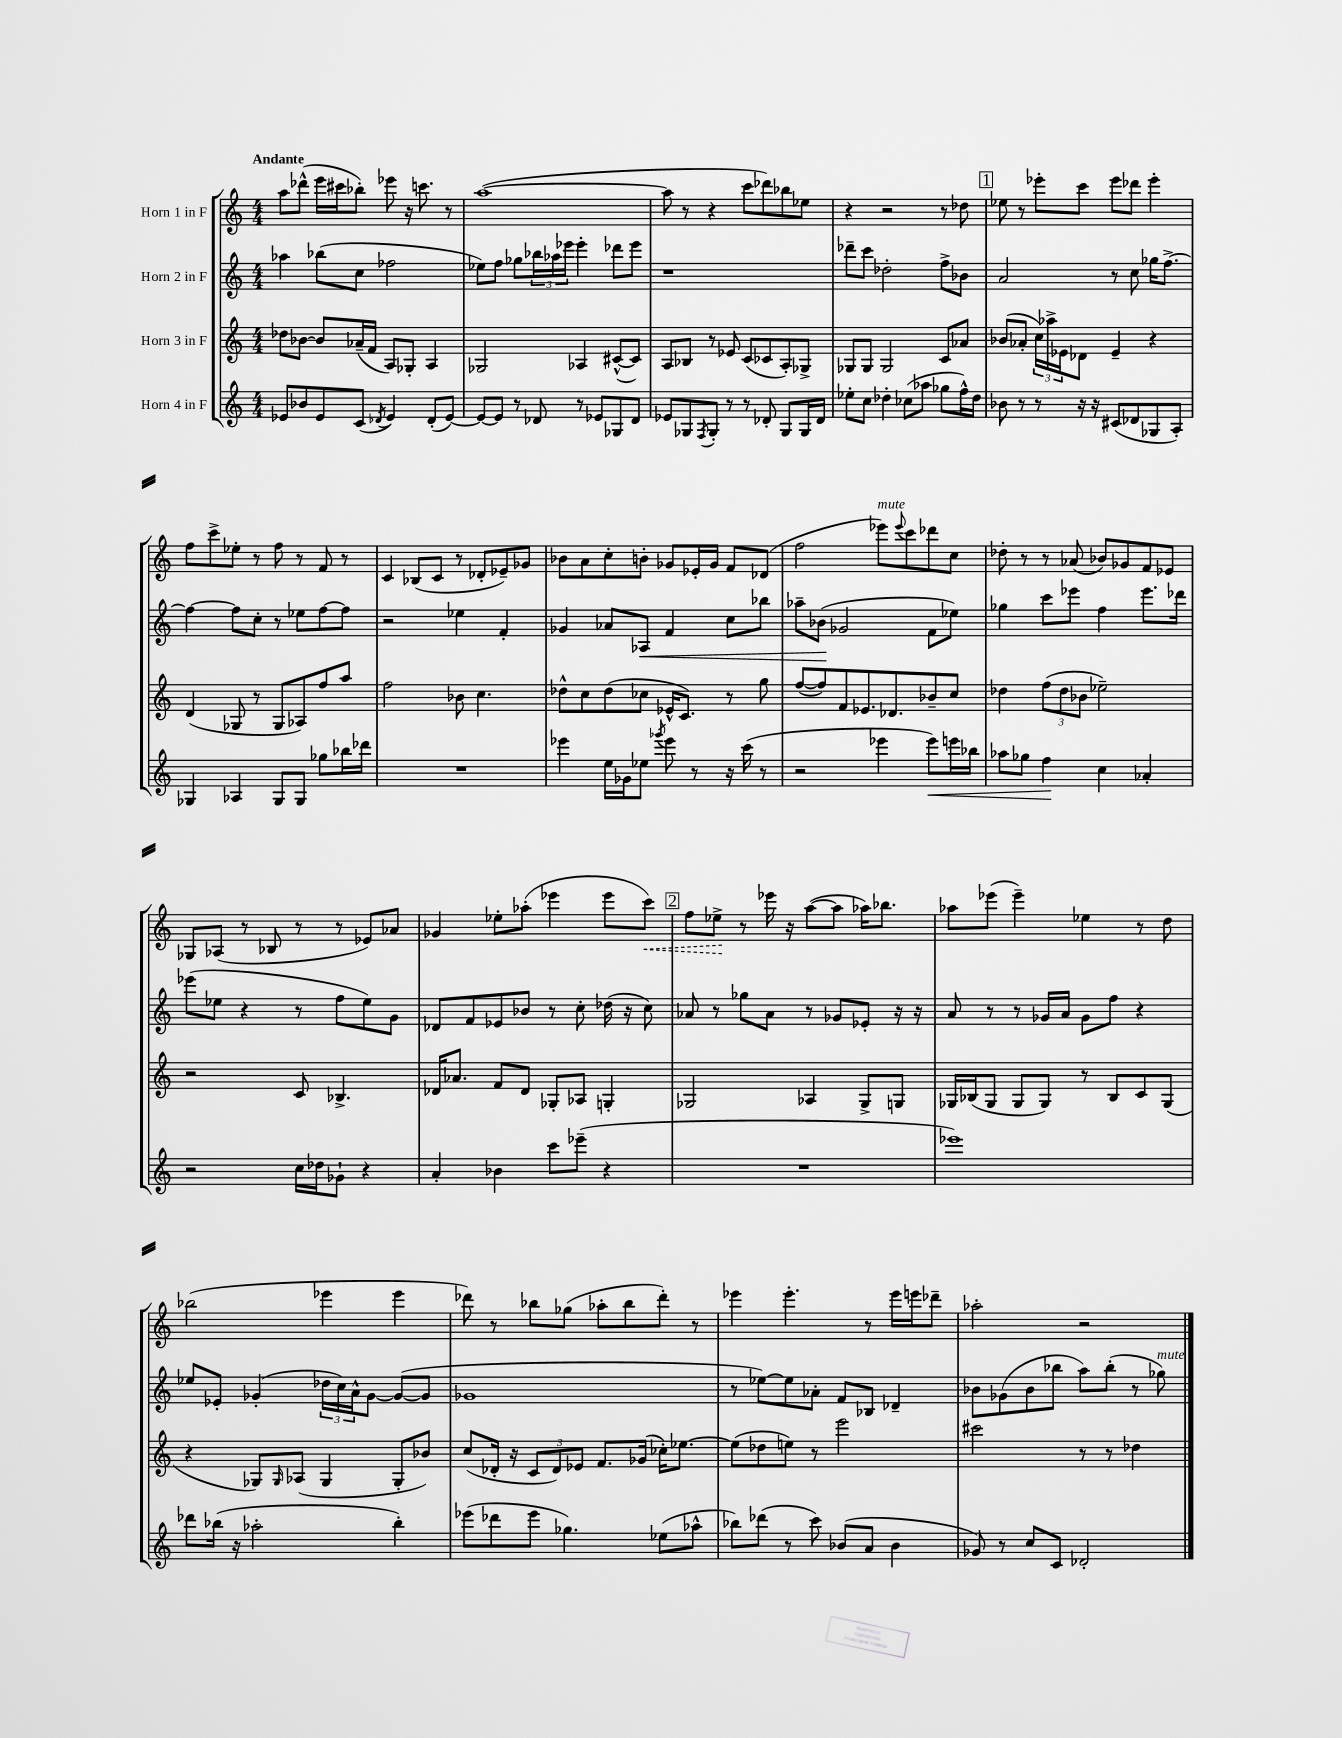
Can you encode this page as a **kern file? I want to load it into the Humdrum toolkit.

**kern	**dynam	**kern	**kern	**dynam	**kern	**dynam
*part4	*part4	*part3	*part2	*part2	*part1	*part1
*staff4	*staff4	*staff3	*staff2	*staff2	*staff1	*staff1
*I"Horn 4 in F	*	*I"Horn 3 in F	*I"Horn 2 in F	*	*I"Horn 1 in F	*
*clefG2	*	*clefG2	*clefG2	*	*clefG2	*
*k[]	*	*k[]	*k[]	*	*k[]	*
*M4/4	*	*M4/4	*M4/4	*	*M4/4	*
=1	=1	=1	=1	=1	=1	=1
!	!	!	!	!	!LO:TX:a:B:t=Andante	!
8e-X/L	.	8dd-X\L	4aa-X\	.	8aa\L	.
8b-X/	.	[8b-X\J	.	.	(8ddd-X^^\J	.
8e-/	.	8b-/L]	(8bb-X\L	.	16eee\LL	.
.	.	.	.	.	16ccc#X\J	.
(8c/J	.	(16a-X~/L	8cc\J	.	8bb-X'\J)	.
.	.	16f/JJ	.	.	.	.
8qd-X/	.	.	.	.	.	.
4e-/)	.	8A/L)	2ff-X\	.	8eee-X\	.
.	.	8G-X'/J	.	.	16r	.
.	.	.	.	.	8.cccn\	.
(8d-'/L	.	4A/	.	.	.	.
[8e-/J)	.	.	.	.	8r	.
=2	=2	=2	=2	=2	=2	=2
8e-/L_	.	2G-X/	8ee-X\L)	.	([1aa	.
8e-/J]	.	.	8ff\J	.	.	.
8r	.	.	8gg-X\L	.	.	.
8d-X/	.	.	24bb-X\L	.	.	.
.	.	.	24aa-X\	.	.	.
.	.	.	24eee-X\JJ	.	.	.
8r	.	4A-X/	4eee-'\	.	.	.
8e-X/L	.	.	.	.	.	.
8G-X/	.	([8c#X^^/L	8ddd-X\L	.	.	.
8d-/J	.	8c#/J])	8eee-\J	.	.	.
=3	=3	=3	=3	=3	=3	=3
8e-X/L	.	8A/L	1r	.	8aa\]	.
8G-X/	.	8B-X/J	.	.	8r	.
8qF/	.	.	.	.	.	.
8G-'/J	.	8r	.	.	4r	.
8r	.	8e-X/	.	.	.	.
8r	.	(8c/L	.	.	8ccc\L	.
8d-X'/	.	8c-X/	.	.	8ddd-X\)	.
8G-/L	.	8A'/)	.	.	8bb-X\	.
16G-/L	.	8G-X^/J	.	.	8ee-X\J	.
16d-/JJ	.	.	.	.	.	.
=4	=4	=4	=4	=4	=4	=4
8ee-X'\L	.	8G-X/L	8ddd-X~\L	.	4r	.
8cc\J	.	8G-/J	8ccc\J	.	.	.
4dd-X'\	.	2G-/	2dd-X'\	.	2r	.
(8cc-X\L	.	.	.	.	.	.
8aa-X\J	.	.	.	.	.	.
8gg-X\L	.	8c/L	8ff^\L	.	8r	.
16ff^^\L)	.	8a-X/J	8b-X\J	.	8dd-X\	.
16dd-\JJ	.	.	.	.	.	.
!!LO:REH:place=s1:t=1
=5	=5	=5	=5	=5	=5	=5
8b-X\	.	(8b-X/L	2a/	.	8ee-X\	.
8r	.	8a-X'/J	.	.	8r	.
8r	.	24cc\LL)	.	.	8eee-X'\L	.
.	.	24aa-X^\	.	.	.	.
.	.	24e-X\J	.	.	.	.
16r	.	8d-X\J	.	.	8ccc\J	.
16r	.	.	.	.	.	.
(8c#X/L	.	4e-~/	8r	.	8eee-\L	.
8d-X/	.	.	8cc\	.	8ddd-X\J	.
8G-X/	.	4r	16gg-X\KL	.	4eee-'\	.
.	.	.	[8.ff^\J	.	.	.
8A'/J)	.	.	.	.	.	.
!!LO:LB:g=z
=6	=6	=6	=6	=6	=6	=6
4G-X/	.	(4d/	4ff\_	.	8ff\L	.
.	.	.	.	.	8ccc^\	.
4A-X/	.	8G-X/	8ff\L]	.	8ee-X'\J	.
.	.	8r	8cc'\J	.	8r	.
8G-/L	.	8G-/L	8r	.	8ff\	.
8G-/J	.	8A-X/)	8ee-X\L	.	8r	.
8gg-X\L	.	8ff/	[8ff\	.	8f/	.
16bb-X\L	.	8aa/J	8ff\J]	.	8r	.
16ddd-X\JJ	.	.	.	.	.	.
=7	=7	=7	=7	=7	=7	=7
1r	.	2ff\	2r	.	4c/	.
.	.	.	.	.	(8B-X/L	.
.	.	.	.	.	8c/J	.
.	.	8b-X\	4ee-X\	.	8r	.
.	.	4.cc\	.	.	8d-X'/L	.
.	.	.	4f'/	.	8e-X~/)	.
.	.	.	.	.	8g-X/J	.
=8	=8	=8	=8	=8	=8	=8
4eee-X\	.	8dd-X^^\L	4g-X/	.	8b-X\L	.
.	.	8cc\	.	.	8a\	.
16ee\LL	.	(8dd-\	8a-X/L	.	8cc'\	.
16g-X\J	.	.	.	.	.	.
!	!	!	!	!LO:HP:b	!	!
8ee-X\J	.	8cc-X\J	8A-X/J	<	8bn'\J	.
8qggg-X/	.	.	.	.	.	.
8eee-\	.	16e-X^^/KL	4f/	.	8g-X/L	.
.	.	8.c/J)	.	.	.	.
8r	.	.	.	.	16e-X'/L	.
.	.	.	.	.	16g-/JJ	.
16r	.	8r	8cc\L	.	8f/L	.
(16ccc\	.	.	.	.	.	.
8r	.	8gg\	8bb-X\J	.	(8d-X/J	.
=9	=9	=9	=9	=9	=9	=9
2r	.	([8ff/L	8aa-X~\L	.	2ff\	.
.	.	8ff/])	(8b-X\J	.	.	.
.	.	8f/	2g-X/	[	.	.
.	.	8.e-X/	.	.	.	.
!	!	!	!	!	!LO:TX:a:i:t=mute	!
4eee-X\	.	.	.	.	8eee-X\L)	.
.	.	8.d-X/	.	.	.	.
.	.	.	.	.	8qqeee-/	.
.	.	.	.	.	8ccc\	.
!	!LO:HP:b	!	!	!	!	!
8eee-\L)	<	8b-X~/	8f\L	.	8ddd-X\	.
16eeen\L	.	8cc/J	8ee-X\J)	.	8cc\J	.
16bb-X\JJ	.	.	.	.	.	.
=10	=10	=10	=10	=10	=10	=10
8aa-X\L	.	4dd-X\	4gg-X\	.	8dd-X'\	.
8gg-X\J	.	.	.	.	8r	.
4ff\	.	(12ff\L	8ccc\L	.	8r	.
.	.	12dd-\	.	.	.	.
.	.	.	8eee-X\J	.	(8a-X/	.
.	.	12b-X\J	.	.	.	.
4cc\	[	2ee-X~\)	4ff\	.	8b-X/L)	.
.	.	.	.	.	8g-X/	.
4a-X'/	.	.	8.eee-\L	.	8f/	.
.	.	.	.	.	8e-X/J	.
.	.	.	16ddd-X\Jk	.	.	.
!!LO:LB:g=z
=11	=11	=11	=11	=11	=11	=11
2r	.	2r	(8eee-X\L	.	8G-X/L	.
.	.	.	8ee-X\J	.	(8A-X/J	.
.	.	.	4r	.	8r	.
.	.	.	.	.	8B-X/	.
16cc\LL	.	8c/	8r	.	8r	.
16dd-X\J	.	.	.	.	.	.
8g-X`\J	.	4.B-X^/	8ff\L	.	8r	.
4r	.	.	8ee-\)	.	8e-X/L)	.
.	.	.	8g\J	.	8a-X/J	.
=12	=12	=12	=12	=12	=12	=12
4a'/	.	16d-X/KL	8d-X/L	.	4g-X/	.
.	.	8.a-X/J	.	.	.	.
.	.	.	8f/	.	.	.
4b-X\	.	8f/L	8e-X/	.	8ee-X'\L	.
.	.	8d-/J	8b-X/J	.	(8aa-X'\J	.
8ccc\L	.	8G-X'/L	8r	.	4eee-X\	.
(8eee-X~\J	.	8A-X/J	8cc'\	.	.	.
4r	.	4Gn'/	(16dd-X\	.	8eee-\L	.
.	.	.	16r	.	.	.
!	!	!	!	!	!	!LO:HP:b
.	.	.	8cc\)	.	8ccc\J)	<
!!LO:REH:place=s1:t=2
=13	=13	=13	=13	=13	=13	=13
1r	.	2G-X/	8a-X/	.	8ff\L	.
.	.	.	8r	.	8ee-X^\J	.
.	.	.	8gg-X\L	.	8r	[
.	.	.	8a-\J	.	16eee-X\	.
.	.	.	.	.	16r	.
.	.	4A-X/	8r	.	([8aa\L	.
.	.	.	8g-X/L	.	8aa\J]	.
.	.	8G-^/L	8e-X'/J	.	16aa-X\KL)	.
.	.	.	.	.	8.bb-X\J	.
.	.	8Gn/J	16r	.	.	.
.	.	.	16r	.	.	.
=14	=14	=14	=14	=14	=14	=14
1eee-X)	.	16G-X/LL	8a/	.	8aa-X\L	.
.	.	(16B-X/J	.	.	.	.
.	.	8G-/J	8r	.	(8eee-X\J	.
.	.	8G-/L	8r	.	4eee-~\)	.
.	.	8G-/J)	16g-X/LL	.	.	.
.	.	.	16a/JJ	.	.	.
.	.	8r	8g-\L	.	4ee-X\	.
.	.	8B-/L	8ff\J	.	.	.
.	.	8c/	4r	.	8r	.
.	.	(8G-/J	.	.	8dd\	.
!!LO:LB:g=z
=15	=15	=15	=15	=15	=15	=15
8ddd-X\L	.	4r	8ee-X/L	.	(2bb-X\	.
(16bb-X\Jk	.	.	8e-X'/J	.	.	.
16r	.	.	.	.	.	.
2aa-X'\	.	8G-X/L)	(4g-X'/	.	.	.
.	.	16qqG-/	.	.	.	.
.	.	(8A-X/J	.	.	.	.
.	.	4G-/	24dd-X\LL	.	4eee-X\	.
.	.	.	24cc\)	.	.	.
.	.	.	24a^^\J	.	.	.
.	.	.	[8g-\J	.	.	.
4bb-'\)	.	8G-'/L	(8g-/L_	.	4eee-\	.
.	.	8b-X/J)	8g-/J]	.	.	.
=16	=16	=16	=16	=16	=16	=16
(8eee-X\L	.	(8cc/L	1g-X	.	8ddd-X\)	.
8ddd-X\	.	16d-X'/Jk	.	.	8r	.
.	.	16r	.	.	.	.
8eee-\J	.	12c/L	.	.	8bb-X\L	.
.	.	12d-/)	.	.	.	.
4.gg-X\)	.	.	.	.	(8gg-X\J	.
.	.	12e-X/J	.	.	.	.
.	.	8.f/L	.	.	8aa-X'\L	.
.	.	.	.	.	8bb-\	.
.	.	(16g-X/Jk	.	.	.	.
(8ee-X\L	.	16cc-X'\KL)	.	.	8ddd-'\J)	.
.	.	[8.ee-X\J	.	.	.	.
8aa-X^^\J	.	.	.	.	8r	.
=17	=17	=17	=17	=17	=17	=17
8bb-X\L)	.	(8ee-\L]	8r	.	4eee-X\	.
(8ddd-X\J	.	8dd-X\	[8ee-X\L)	.	.	.
8r	.	8een\J)	8ee-\]	.	4.eee-'\	.
8ccc\)	.	8r	8a-X'\J	.	.	.
(8b-X/L	.	2eee\	8f/L	.	.	.
8a/J	.	.	8B-X/J	.	8r	.
4b-\	.	.	4d-X~/	.	16eee-\LL	.
.	.	.	.	.	16eeen\J	.
.	.	.	.	.	8ddd-X~\J	.
=18	=18	=18	=18	=18	=18	=18
8g-X/)	.	2ccc#X\	8b-X\L	.	2aa-X'\	.
8r	.	.	(8g-X\	.	.	.
8cc/L	.	.	8b-\	.	.	.
8c/J	.	.	8bb-X\J	.	.	.
2d-X'/	.	8r	8aa\L)	.	2r	.
.	.	8r	(8bb-'\J	.	.	.
.	.	4dd-X\	8r	.	.	.
!	!	!	!LO:TX:a:i:t=mute	!	!	!
.	.	.	8gg-X\)	.	.	.
==	==	==	==	==	==	==
*-	*-	*-	*-	*-	*-	*-
